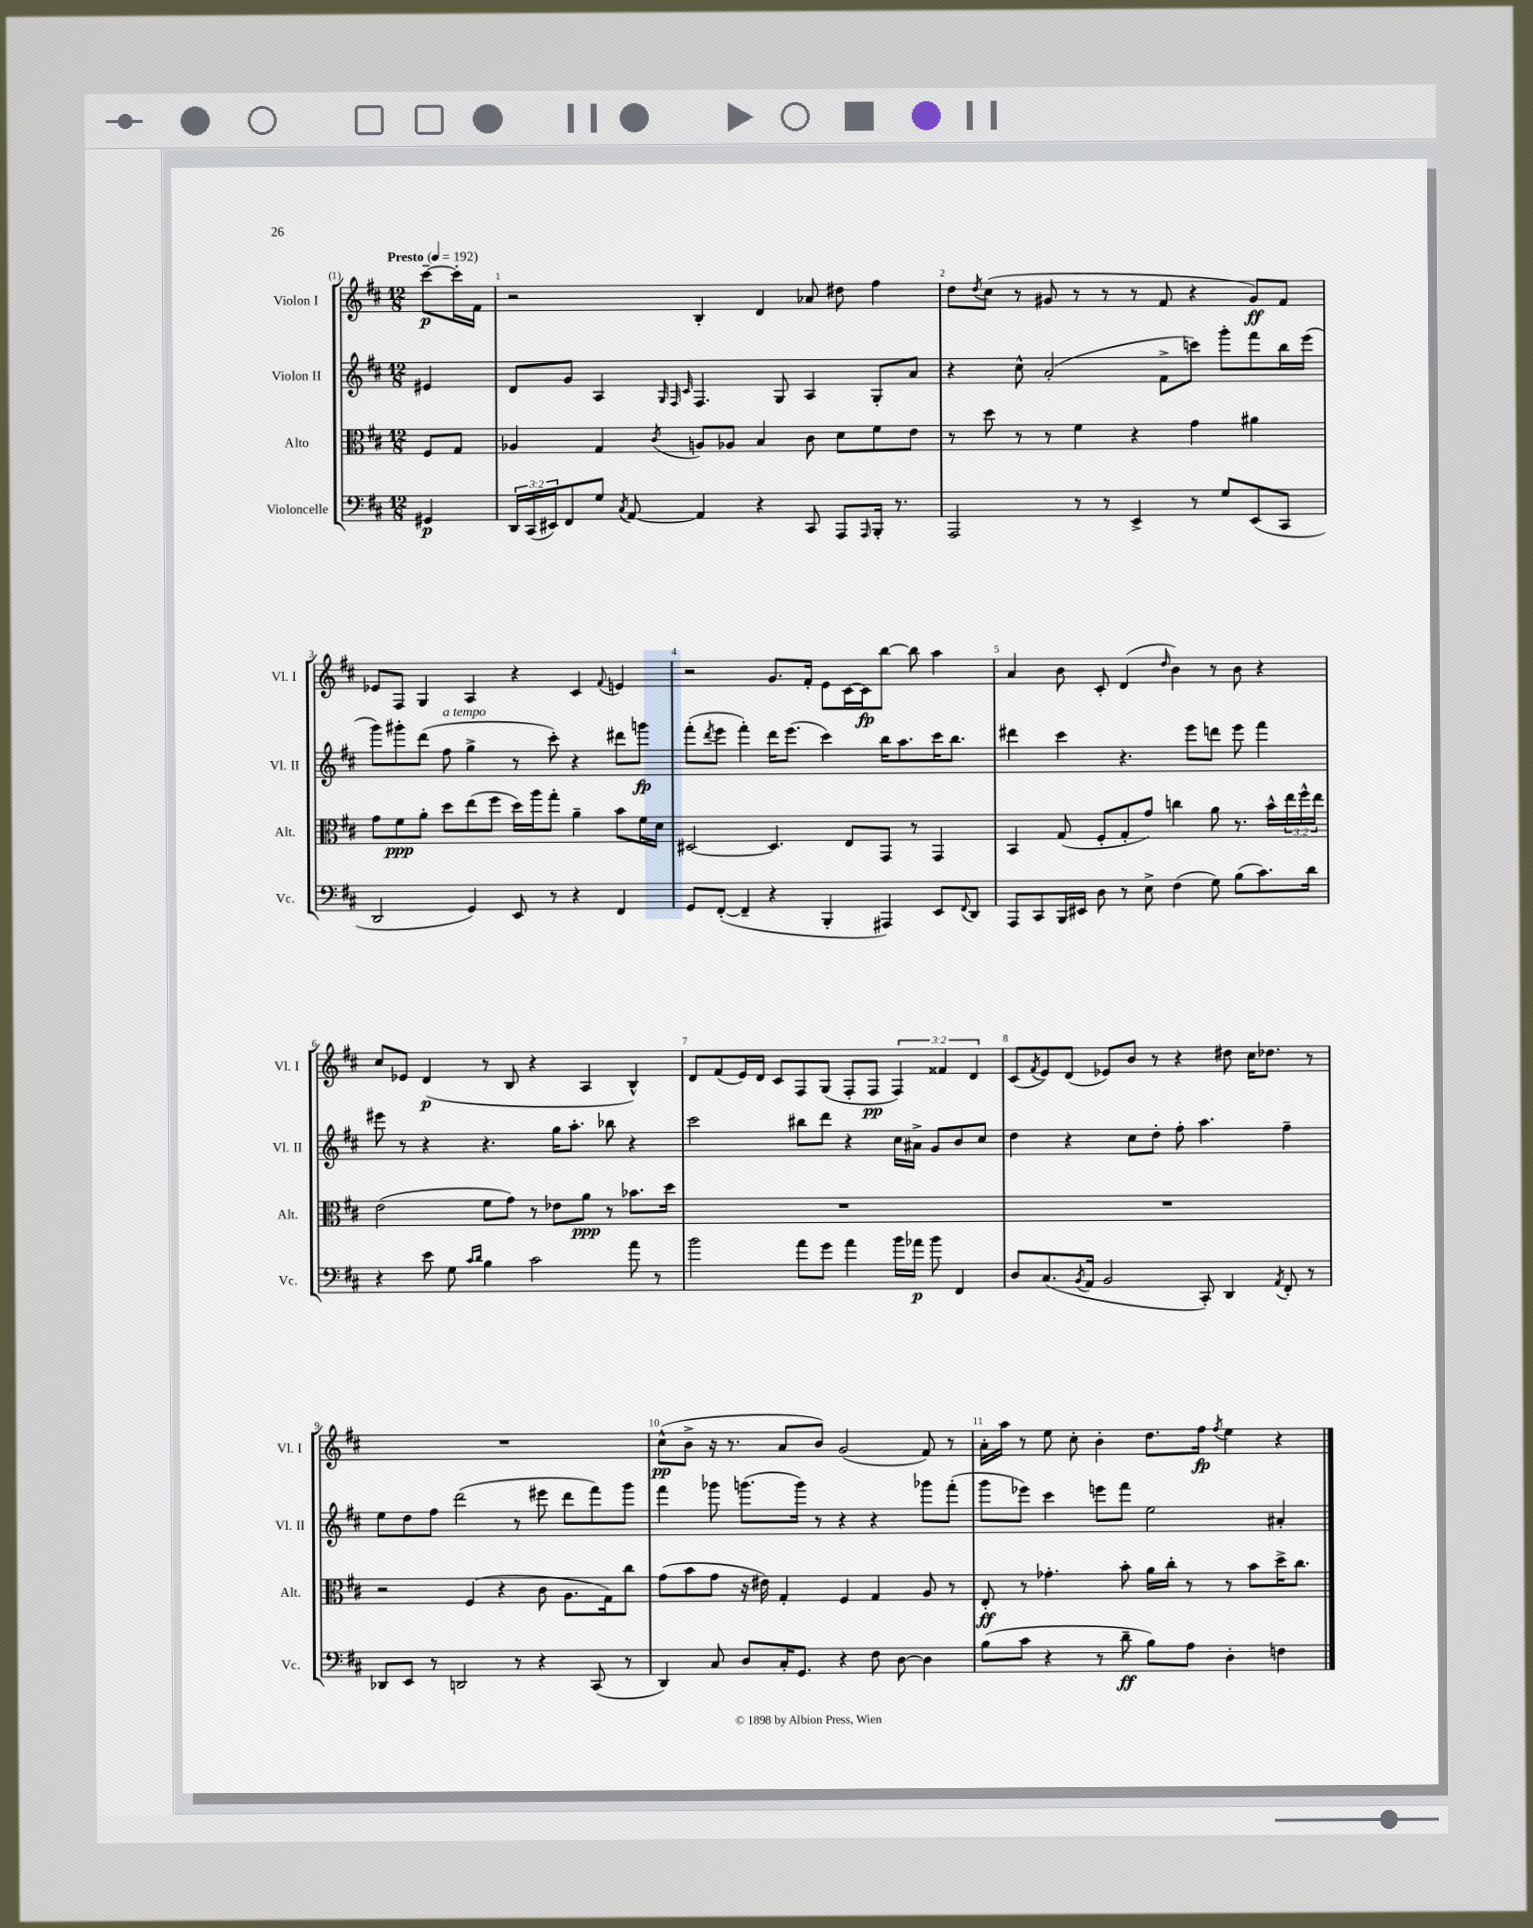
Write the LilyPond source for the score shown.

<<
\new StaffGroup <<
\new Staff = "s0" \with { instrumentName = "Violon I" shortInstrumentName = "Vl. I" } {
    \clef treble \key d \major \numericTimeSignature \time 12/8 \override Staff.TupletNumber.text = #tuplet-number::calc-fraction-text \partial 4 \tempo "Presto" 4 = 192
    cis'''8~--\p cis'''16-. fis'16 |
    r2 b4-. d'4 aes'8 dis''8 fis''4 |
    d''8 \acciaccatura { d''8 } cis''8( r8 gis'8 r8 r8 r8 fis'8 r4 gis'8\ff) fis'8 |
    ees'8 fis8 g4 a4 r4 cis'4 \appoggiatura { fis'8 } e'4 |
    r2 g'8. fis'16-. e'8 cis'16~ cis'16\fp b''8~ b''8 a''4 |
    a'4 b'8 cis'8-. d'4( \grace { d''16 } b'4) r8 b'8 r4 |
    cis''8 ees'8 d'4\p( r8 b8 r4 a4 b4-^) |
    d'8 fis'8( e'16) d'16 cis'8 fis8 g8( fis8-. fis8\pp \tuplet 3/2 { fis4) fisis'4 d'4 } |
    cis'8( \acciaccatura { fis'8 } e'8) d'8( ees'8) b'8 r8 r4 dis''8 cis''16 des''8. r8 |
    R1. |
    cis''8-^\pp( b'8-> r16 r8. a'8 b'8) g'2( fis'8) r8 |
    a'16-. a''16 r8 e''8 cis''8-. b'4-. d''8. fis''16\fp \acciaccatura { fis''8 } e''4 r4 \bar "|." |
}
\new Staff = "s1" \with { instrumentName = "Violon II" shortInstrumentName = "Vl. II" } {
    \clef treble \key d \major \numericTimeSignature \time 12/8 \partial 4
    eis'4 |
    d'8 g'8 a4 \grace { g32 fis32 cis'32 } fis4. g8 a4 g8-. a'8 |
    r4 cis''8-^ a'2-.( fis'8-> c'''8) g'''8-. fis'''8 b''16 e'''16( |
    g'''8) gis'''8-. d'''8( fis''8^\markup { \italic "a tempo" } g''4-> r8 cis'''8-.) r4 dis'''8 g'''8\fp |
    fis'''8-.( \acciaccatura { d'''8 } e'''8 fis'''4-.) d'''16 e'''8.( cis'''4) b''16 a''8. cis'''16 b''8. |
    dis'''4 cis'''4 r4. e'''8 d'''8 e'''8 fis'''4 |
    eis'''8 r8 r4 r4. g''16 a''8.-. bes''8 r4 |
    cis'''2 bis''8 d'''8 r4 cis''16 ais'16-> g'8 b'8 cis''8 |
    d''4 r4 cis''8 d''8-. fis''8-. a''4. fis''4-- |
    e''8 d''8 fis''8 d'''2( r8 eis'''8 d'''8 fis'''8) g'''8 |
    fis'''4 ges'''8 g'''8.( g'''16) r8 r4 r4 ges'''8 fis'''8-.( |
    g'''8 ees'''8) cis'''4 e'''8 fis'''8 e''2 ais'4-. \bar "|." |
}
\new Staff = "s2" \with { instrumentName = "Alto" shortInstrumentName = "Alt." } {
    \clef alto \key d \major \numericTimeSignature \time 12/8 \override Staff.TupletNumber.text = #tuplet-number::calc-fraction-text \partial 4
    fis8 g8 |
    aes4 g4 \acciaccatura { cis'8 } a8 aes8 b4 cis'8 d'8 fis'8 e'8 |
    r8 d''8 r8 r8 fis'4 r4 g'4 ais'4 |
    g'8 fis'8\ppp a'8-. d''8 e''8( fis''8 d''16) a''16 g''8-. a'4-- b'8 fis'16 d'16 |
    dis2~ dis4. e8 g,8 r8 g,4 |
    b,4 g8( fis8-. g8-. g'8) c''4 a'8 r8. b'16-^ \tuplet 3/2 { e''16 fis''16-^ e''16 } |
    e'2( fis'8 g'8) r8 ees'8 a'8\ppp r8 bes'8. d''16 |
    R1. |
    R1. |
    r2 fis4( r4 cis'8 a8. g16) cis''8 |
    g'8( b'8 g'8 r16 eis'16) g4-. fis4 g4 a8 r8 |
    e8-.\ff r8 ges'4.-. b'8-. a'16 cis''16-. r8 r8 b'8 d''16-> cis''8. \bar "|." |
}
\new Staff = "s3" \with { instrumentName = "Violoncelle" shortInstrumentName = "Vc." } {
    \clef bass \key d \major \numericTimeSignature \time 12/8 \override Staff.TupletNumber.text = #tuplet-number::calc-fraction-text \partial 4
    gis,4\p |
    \tuplet 3/2 { d,16 cis,16( eis,16) } fis,8 g8 \acciaccatura { cis8 } a,8~ a,4 r4 cis,8 a,,8 \grace { a,,16 } b,,16-. r8. |
    a,,2 r8 r8 e,4-> r8 g8 e,8( cis,8 |
    d,2 g,4) e,8 r8 r4 fis,4 |
    g,8 fis,8~-.( fis,4-- r4 b,,4-. ais,,4) e,8 \appoggiatura { fis,8 } d,8 |
    a,,8 cis,8 b,,16 eis,16 d8 r8 e8-> fis4( g8) b8( cis'8.) d'16 |
    r4 e'8 g8 \grace { cis'16 d'16 } b4 cis'2 a'8 r8 |
    b'2 a'8 g'8 a'4 b'16 aes'16\p b'8 fis,4 |
    d8 cis8.( \acciaccatura { b,8 } a,16 b,2 cis,8-.) d,4 \acciaccatura { a,8 } fis,8-. r8 |
    des,8 e,8 r8 d,2 r8 r4 cis,8( r8 |
    d,4) cis8 d8 cis16-. g,8. r4 fis8 d8~ d4 |
    b8( cis'8 r4 r8 d'8--\ff b8) a8 d4-. f4 \bar "|." |
}
>>
>>
\layout { \context { \Score \override BarNumber.break-visibility = ##(#f #t #t) barNumberVisibility = #all-bar-numbers-visible } }
